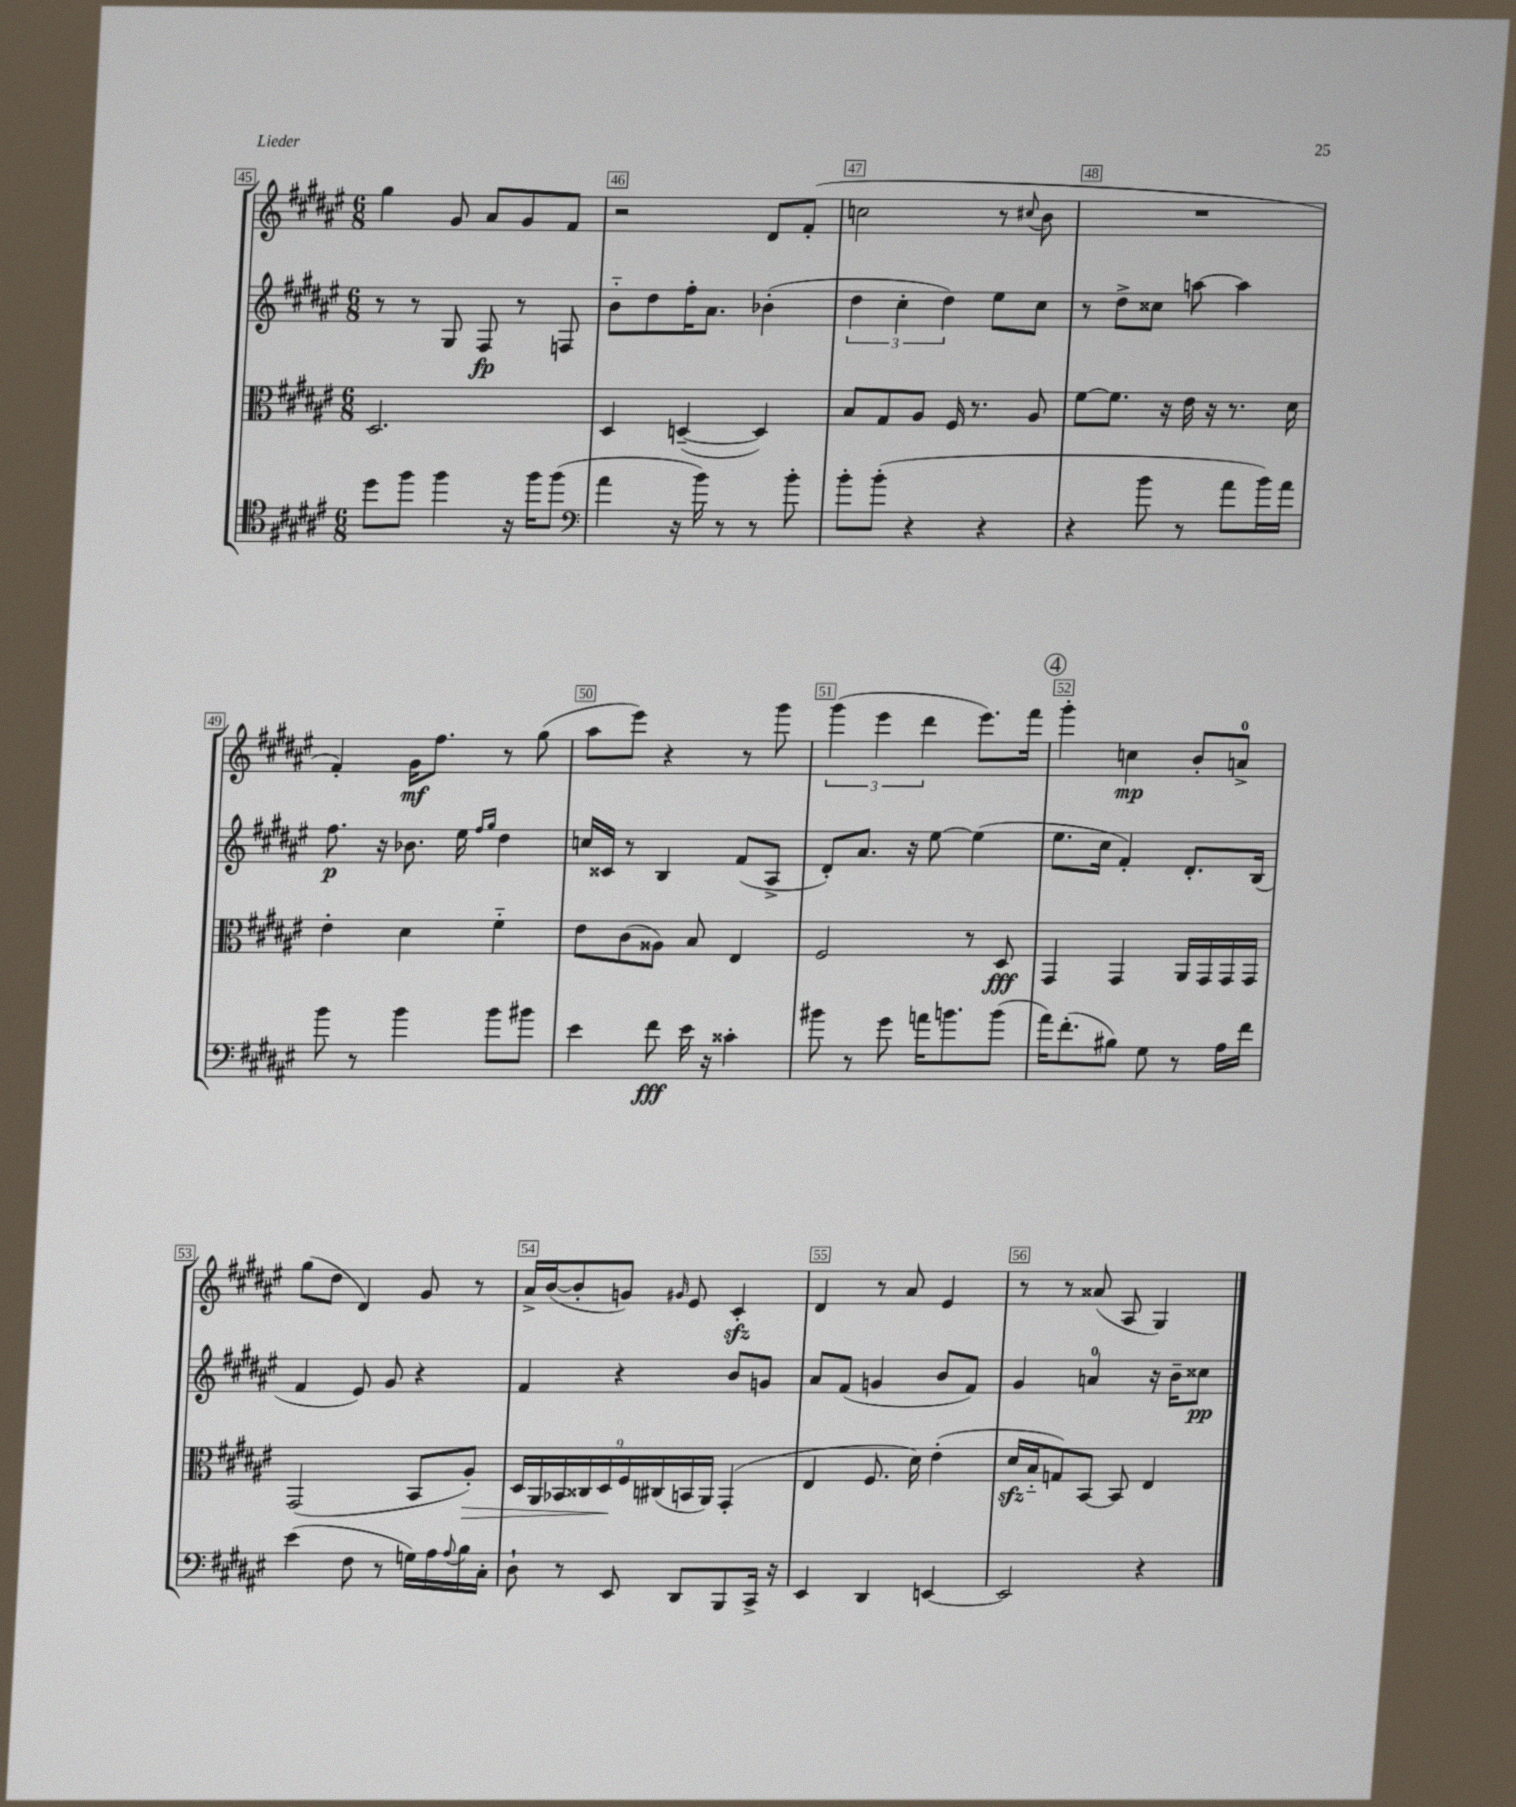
<<
\new StaffGroup <<
\new Staff = "s0" {
    \clef treble \key fis \major \numericTimeSignature \time 6/8
    gis''4 gis'8 ais'8 gis'8 fis'8 |
    r2 dis'8 fis'8-.( |
    c''2 r8 \appoggiatura { cis''8 } b'8 |
    R2. |
    fis'4-.) gis'16\mf fis''8. r8 gis''8( |
    ais''8 eis'''8) r4 r8 gis'''8 |
    \tuplet 3/2 { gis'''4( eis'''4 dis'''4 } eis'''8.) fis'''16 |
    \mark \markup { \circle "4" } gis'''4-. c''4\mp b'8-. a'8-0-> |
    gis''8( dis''8 dis'4) gis'8 r8 |
    ais'16-> b'16~( b'8-. g'8) \grace { gis'16 } eis'8 cis'4-.\sfz |
    dis'4 r8 ais'8 eis'4 |
    r8 r8 aisis'8( ais8 gis4) \bar "|." |
}
\new Staff = "s1" {
    \clef treble \key fis \major \numericTimeSignature \time 6/8
    r8 r8 gis8 fis8\fp r8 f8 |
    b'8-_ dis''8 fis''16-. ais'8. bes'4-.( |
    \tuplet 3/2 { dis''4 cis''4-. dis''4) } eis''8 cis''8 |
    r8 dis''8-> cisis''8 a''8~ a''4 |
    fis''8.\p r16 bes'8. eis''16 \grace { fis''16 gis''16 } dis''4 |
    c''16 cisis'16 r8 b4 fis'8( ais8-> |
    dis'8-.) ais'8. r16 eis''8~ eis''4( |
    \mark \markup { \circle "4" } eis''8. cis''16 fis'4-.) dis'8.-. b16( |
    fis'4 eis'8) gis'8 r4 |
    fis'4 r4 b'8 g'8 |
    ais'8 fis'8( g'4 b'8 fis'8) |
    gis'4 a'4-0 r16 b'16-- cisis''8\pp \bar "|." |
}
\new Staff = "s2" {
    \clef alto \key fis \major \numericTimeSignature \time 6/8
    dis2. |
    dis4 d4~--( d4) |
    b8 gis8 ais8 fis16 r8. ais8 |
    fis'8~ fis'8. r16 eis'16 r16 r8. dis'16 |
    eis'4-. dis'4 fis'4-_ |
    eis'8 cis'8( aisis8) b8 eis4 |
    fis2 r8 dis8\fff |
    \mark \markup { \circle "4" } gis,4 gis,4 ais,16 gis,16 gis,16 gis,16 |
    gis,2( b,8 ais8-.\>) |
    \tuplet 9/8 { dis16 ais,16 bes,16 cisis16 dis16\! fis16 cis16( b,16 ais,16) } gis,4-.( |
    eis4 fis8. dis'16) eis'4-.( |
    dis'16\sfz b16-_ g8) b,8~ b,8 eis4 \bar "|." |
}
\new Staff = "s3" {
    \clef tenor \key fis \major \numericTimeSignature \time 6/8
    dis''8 fis''8 fis''4 r16 fis''16 fis''8( |
    \clef bass ais'4 r16 b'16) r8 r8 b'8-. |
    b'8-. b'8-.( r4 r4 |
    r4 b'8 r8 ais'8 b'16) ais'16 |
    b'8 r8 b'4 b'8 bis'8 |
    eis'4 fis'8\fff eis'16 r16 cisis'4-. |
    bis'8 r8 gis'8 a'16 b'8. b'8( |
    \mark \markup { \circle "4" } ais'16) fis'8.-.( bis8) gis8 r8 ais16 fis'16 |
    eis'4( fis8 r8 g16) ais16 \appoggiatura { ais8 } b16 cis16-. |
    dis8-! r8 eis,8 dis,8 b,,8 cis,16-> r16 |
    eis,4 dis,4 e,4~ |
    e,2 r4 \bar "|." |
}
>>
>>
\layout { \context { \Score currentBarNumber = #45 \override BarNumber.break-visibility = ##(#f #t #t) barNumberVisibility = #all-bar-numbers-visible \override BarNumber.stencil = #(make-stencil-boxer 0.1 0.3 ly:text-interface::print) } }
